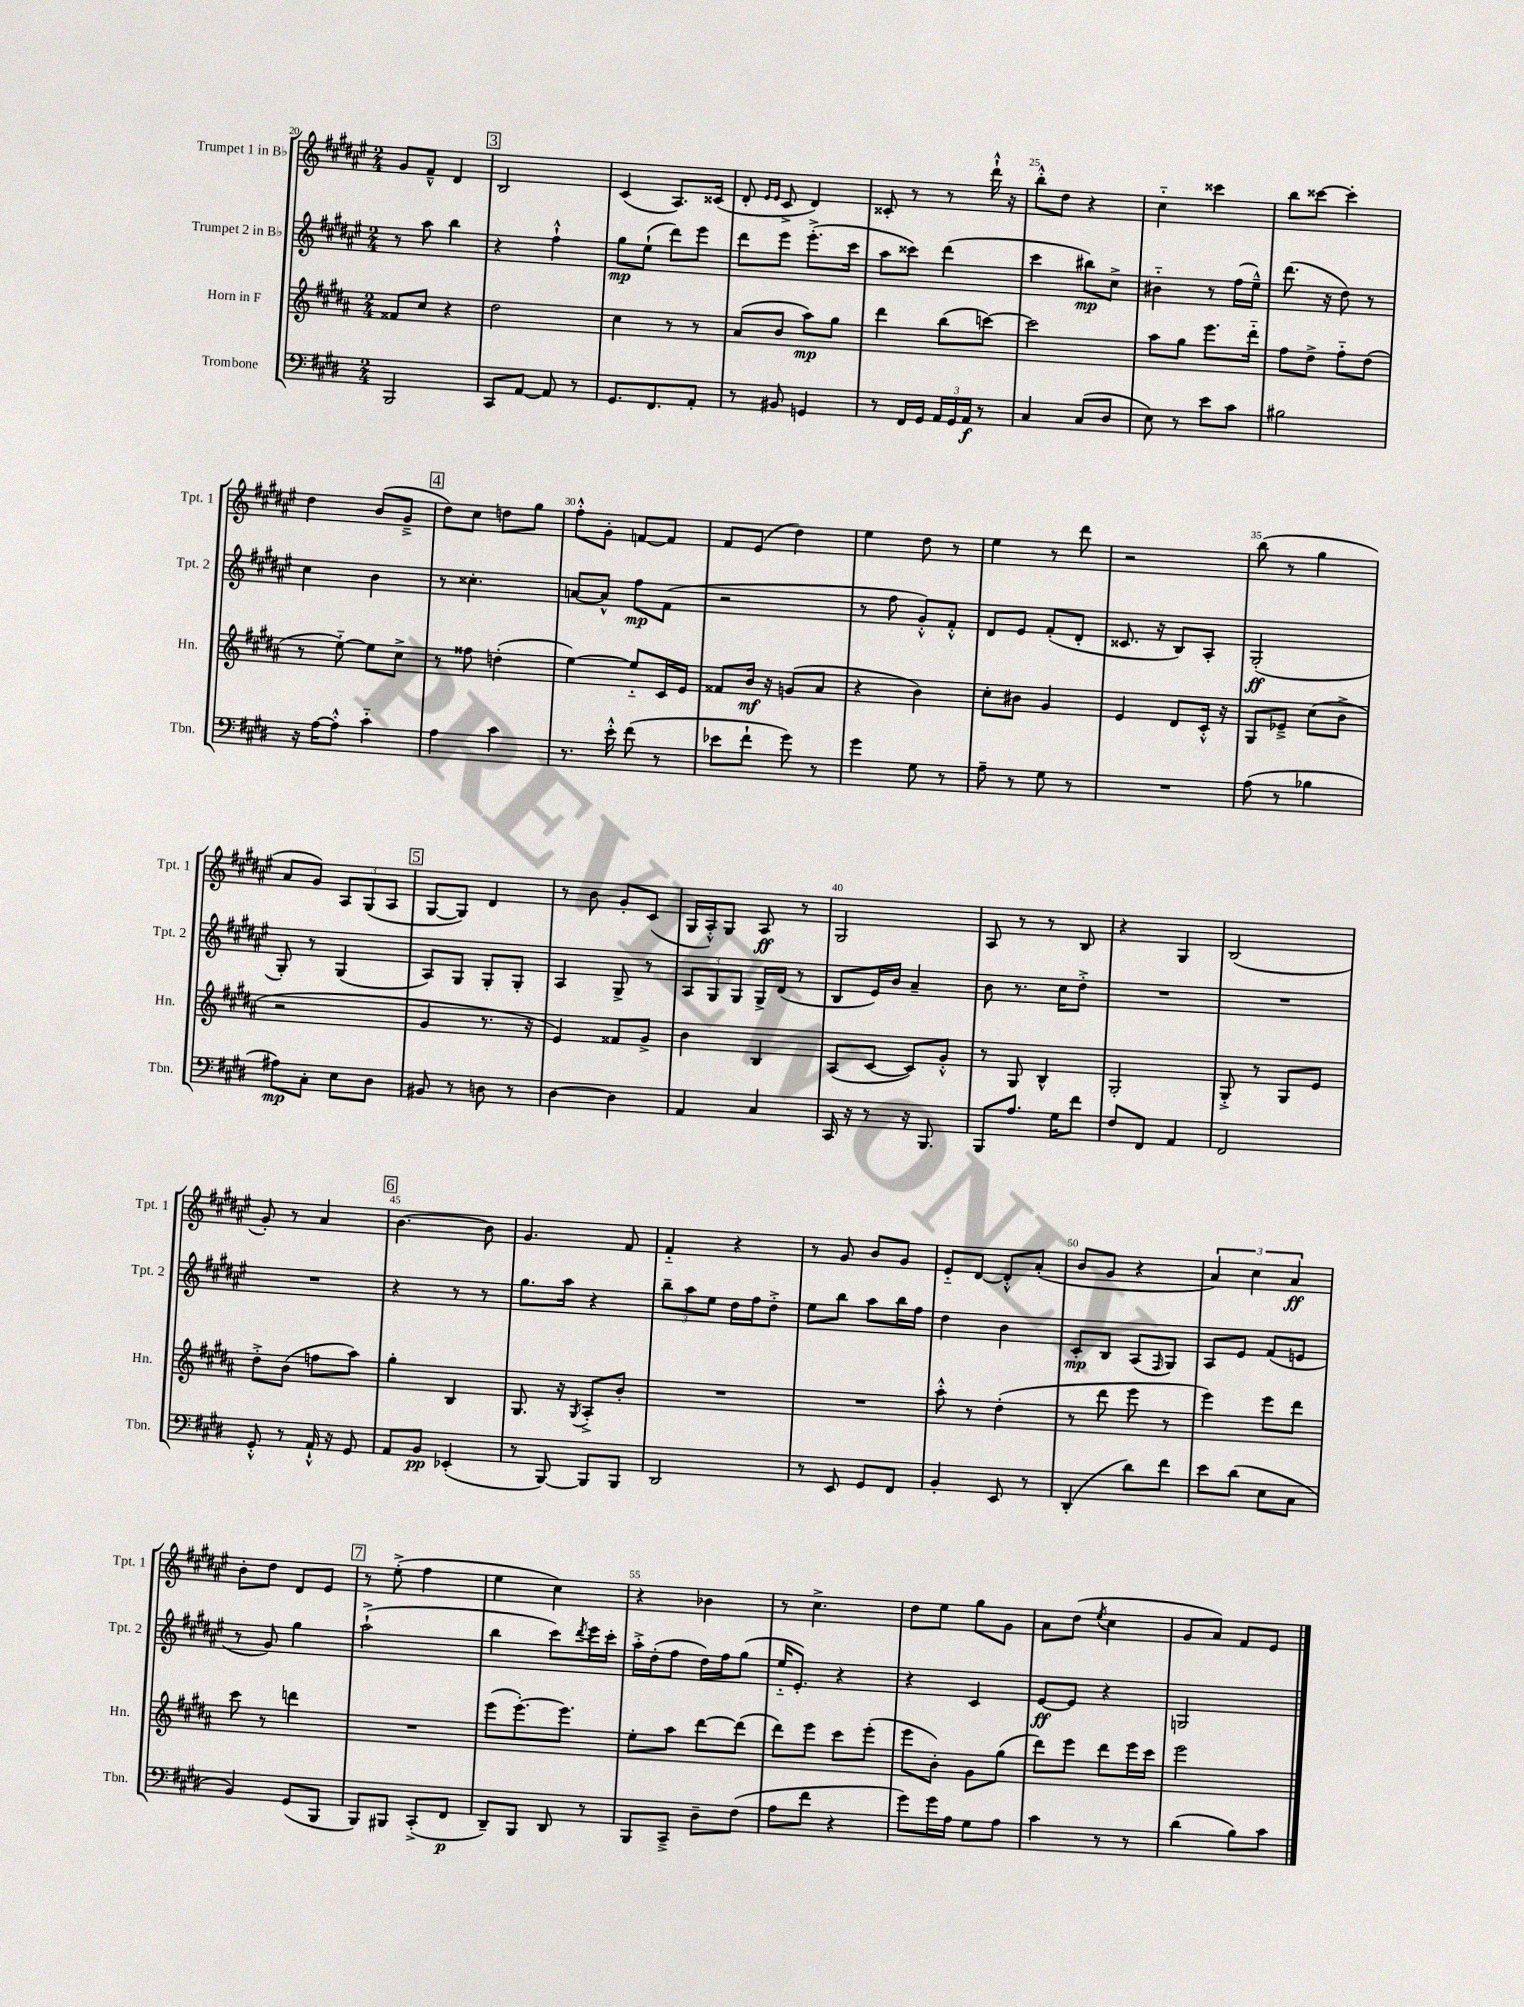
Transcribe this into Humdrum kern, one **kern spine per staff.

**kern	**dynam	**kern	**dynam	**kern	**dynam	**kern	**dynam
*part4	*part4	*part3	*part3	*part2	*part2	*part1	*part1
*staff4	*staff4	*staff3	*staff3	*staff2	*staff2	*staff1	*staff1
*I"Trombone	*	*I"Horn in F	*	*I"Trumpet 2 in B♭	*	*I"Trumpet 1 in B♭	*
*I'Tbn.	*	*I'Hn.	*	*I'Tpt. 2	*	*I'Tpt. 1	*
*clefF4	*	*clefG2	*	*clefG2	*	*clefG2	*
*k[f#c#g#d#]	*	*k[f#c#g#d#a#]	*	*k[f#c#g#d#a#e#]	*	*k[f#c#g#d#a#e#]	*
*M2/4	*	*M2/4	*	*M2/4	*	*M2/4	*
=20	=20	=20	=20	=20	=20	=20	=20
2BBB/	.	8f##X/L	.	8r	.	8g#/L	.
.	.	8cc#/J	.	8aa#\	.	8f#~^^/J	.
.	.	4r	.	4bb\	.	4d#/	.
!!LO:REH:place=s1:t=3
=21	=21	=21	=21	=21	=21	=21	=21
8CC#/L	.	2dd#\	.	4r	.	2B/	.
[8AA/J	.	.	.	.	.	.	.
8AA/]	.	.	.	4ff#`^^\	.	.	.
8r	.	.	.	.	.	.	.
=22	=22	=22	=22	=22	=22	=22	=22
8.GG#/L	.	4cc#\	.	8gg#\L	mp	(4c#/	.
.	.	.	.	(8ee#`\J	.	.	.
8.FF#/	.	.	.	.	.	.	.
.	.	8r	.	8ddd#\L)	.	8.A#/L)	.
8AA'/J	.	8r	.	8eee#\J	.	.	.
.	.	.	.	.	.	(16c##X/Jk	.
=23	=23	=23	=23	=23	=23	=23	=23
8r	.	(8a#/L	.	8ddd#\L	.	8d#'/	.
.	.	.	.	.	.	16qqe#/LL	.
.	.	.	.	.	.	16qqe#/JJ	.
8BB#X/	.	8b/J	.	8eee#\J	.	8c#^/	.
4GGn/	.	8aa#\L)	mp	(8.eee#'^\L	.	4d#/)	.
.	.	8gg#\J	.	.	.	.	.
.	.	.	.	16ccc#\Jk	.	.	.
=24	=24	=24	=24	=24	=24	=24	=24
8r	.	4ddd#\	.	8aa#\L	.	8c##X'/	.
16FF#/LL	.	.	.	8ccc##X\J)	.	8r	.
16GG#/JJ	.	.	.	.	.	.	.
24AA/LL	.	(8bb\L	.	(4ddd#\	.	8r	.
24GG#/	.	.	.	.	.	.	.
24AA/JJ	f	.	.	.	.	.	.
8r	.	[8cccn\J)	.	.	.	16ddd#`^^\	.
.	.	.	.	.	.	16r	.
=25	=25	=25	=25	=25	=25	=25	=25
4C#/	.	2ccc\]	.	4ccc#\	.	8bb'^^\L	.
.	.	.	.	.	.	8dd#\J	.
(8C#/L	.	.	.	8bb#X\L)	mp	4r	.
8D#/J	.	.	.	8cc#^\J	.	.	.
=26	=26	=26	=26	=26	=26	=26	=26
8E\)	.	8aa#\L	.	4b#X\	.	4cc#\	.
8r	.	8gg#\J	.	.	.	.	.
8e\L	.	8.eee\L	.	8r	.	4ccc##X\	.
8c#\J	.	.	.	(16ff#\LL	.	.	.
.	.	16ddd#\Jk	.	16ee#~^^\JJ)	.	.	.
=27	=27	=27	=27	=27	=27	=27	=27
2B#X\	.	8ff#\L	.	(8.ddd#\	.	8bb\L	.
.	.	8dd#^\J	.	.	.	[8ccc##X\J	.
.	.	.	.	16r	.	.	.
.	.	8ff#\L	.	8dd#\)	.	4ccc##'\]	.
.	.	(8dd#\J	.	8r	.	.	.
!!LO:LB:g=z
=28	=28	=28	=28	=28	=28	=28	=28
16r	.	8r	.	4cc#\	.	4dd#\	.
[16A\KL	.	.	.	.	.	.	.
8A'^^\J]	.	[8ee\)	.	.	.	.	.
4c#\	.	8ee\L]	.	4b\	.	(8b/L	.
.	.	8cc#^\J	.	.	.	8g#~^/J	.
!!LO:REH:place=s1:t=4
=29	=29	=29	=29	=29	=29	=29	=29
4A\	.	8r	.	8r	.	8dd#\L)	.
.	.	8ff##X\	.	4.cc##X'\	.	8cc#\J	.
4c#\	.	(4ddn'\	.	.	.	8ddn\L	.
.	.	.	.	.	.	8gg#\J	.
=30	=30	=30	=30	=30	=30	=30	=30
8.r	.	[4ee\)	.	[8an/L	.	8ff#'^^\L	.
.	.	.	.	8a^^/J]	.	8g#'\J	.
16e'^^\	.	.	.	.	.	.	.
(8f#\	.	8ee/L]	.	8ff#\L	mp	[8fn/L	.
8r	.	16c#/L	.	(8f#\J	.	8f/J]	.
.	.	16e/JJ	.	.	.	.	.
=31	=31	=31	=31	=31	=31	=31	=31
8e-X\L	.	8f##X/L	.	2r	.	8f#/L	.
8f#`\J	.	16b/Jk	mf	.	.	(8e#/J	.
.	.	16r	.	.	.	.	.
8g#\)	.	(8gn/L	.	.	.	4dd#\)	.
8r	.	8a#/J	.	.	.	.	.
=32	=32	=32	=32	=32	=32	=32	=32
4g#\	.	4r	.	8r	.	4ee#\	.
.	.	.	.	8ff#\	.	.	.
8G#\	.	4b\)	.	8g#'^^/L)	.	8dd#\	.
8r	.	.	.	8f#'^^/J	.	8r	.
=33	=33	=33	=33	=33	=33	=33	=33
8A~\	.	8cc#'\L	.	8d#/L	.	4ee#\	.
8r	.	8b#X\J	.	8e#/J	.	.	.
8G#\	.	4g#/	.	(8f#'/L	.	8r	.
8r	.	.	.	8d#'/J	.	8ddd#\	.
=34	=34	=34	=34	=34	=34	=34	=34
2r	.	4e/	.	8.c##X/	.	2r	.
.	.	.	.	16r	.	.	.
.	.	8d#/L	.	8B/L)	.	.	.
.	.	16c#'^^/Jk	.	8A#'/J	.	.	.
.	.	16r	.	.	.	.	.
=35	=35	=35	=35	=35	=35	=35	=35
(8A\	.	8G#/L	.	(2G#'/	ff	(8bb\	.
8r	.	8e-X~^/J	.	.	.	8r	.
4B-X\	.	(8cc#\L	.	.	.	4gg#\	.
.	.	8b^\J	.	.	.	.	.
!!LO:LB:g=z
=36	=36	=36	=36	=36	=36	=36	=36
8A#X\L)	mp	2r	.	8G#'/)	.	8a#/L	.
8C#'\J	.	.	.	8r	.	8g#/J)	.
8E\L	.	.	.	(4G#/	.	12A#/L	.
.	.	.	.	.	.	(12G#/	.
8D#\J	.	.	.	.	.	.	.
.	.	.	.	.	.	12A#/J	.
!!LO:REH:place=s1:t=5
=37	=37	=37	=37	=37	=37	=37	=37
8BB#X/	.	4g#/	.	8A#/L)	.	[8G#/L	.
8r	.	.	.	8G#/J	.	8G#/J])	.
8Dn\	.	8.r	.	8G#'/L	.	4d#/	.
8r	.	.	.	8G#'/J	.	.	.
.	.	16r	.	.	.	.	.
=38	=38	=38	=38	=38	=38	=38	=38
[4D#\	.	4e/)	.	4A#/	.	8r	.
.	.	.	.	.	.	8b\	.
4D#\]	.	8f##X/L	.	8G#^/	.	8g#'/L	.
.	.	8g#^/J	.	8r	.	(8c#/J	.
=39	=39	=39	=39	=39	=39	=39	=39
4AA/	.	4b\	.	12A#/L	.	16G#/LL	.
.	.	.	.	.	.	16A#'^^/J)	.
.	.	.	.	12G#/	.	.	.
.	.	.	.	.	.	8G#/J	.
.	.	.	.	12G#/J	.	.	.
4C#/	.	4B/	.	16G#^/LL	.	8A#/	ff
.	.	.	.	(16d#/JJ	.	.	.
.	.	.	.	8r	.	8r	.
=40	=40	=40	=40	=40	=40	=40	=40
16CC#/	.	(8A#/L	.	8B/L	.	2G#/	.
16r	.	.	.	.	.	.	.
8r	.	[8c#/J	.	16e#/L)	.	.	.
.	.	.	.	16b/JJ	.	.	.
16r	.	8c#/L])	.	4a#~/	.	.	.
8.BBB/	.	.	.	.	.	.	.
.	.	8g#'^^/J	.	.	.	.	.
=41	=41	=41	=41	=41	=41	=41	=41
8BBB/L	.	8r	.	8b\	.	8A#/	.
8.A/J	.	8G#/	.	8.r	.	8r	.
.	.	4B^^/	.	.	.	8r	.
16G#\KL	.	.	.	16cc#\KL	.	.	.
8f#\J	.	.	.	8dd#'^\J	.	8B/	.
=42	=42	=42	=42	=42	=42	=42	=42
8F#/L	.	2G#'/	.	2r	.	4r	.
8FF#/J	.	.	.	.	.	.	.
4AA/	.	.	.	.	.	4G#/	.
=43	=43	=43	=43	=43	=43	=43	=43
2FF#/	.	8G#'^/	.	2r	.	(2B/	.
.	.	8r	.	.	.	.	.
.	.	8G#/L	.	.	.	.	.
.	.	8e/J	.	.	.	.	.
!!LO:LB:g=z
=44	=44	=44	=44	=44	=44	=44	=44
8GG#'^^/	.	8dd#'^\L	.	2r	.	8g#'/)	.
8r	.	(8b\J	.	.	.	8r	.
16AA`^^/	.	8ffn\L	.	.	.	4a#/	.
16r	.	.	.	.	.	.	.
8GG#/	.	8aa#\J)	.	.	.	.	.
!!LO:REH:place=s1:t=6
=45	=45	=45	=45	=45	=45	=45	=45
8AA/L	.	4gg#'\	.	4r	.	[4.b\	.
8BB/J	pp	.	.	.	.	.	.
(4EE-X'/	.	4B/	.	8r	.	.	.
.	.	.	.	8r	.	8b\]	.
=46	=46	=46	=46	=46	=46	=46	=46
8r	.	8.G#/	.	8.gg#\L	.	4.g#/	.
[8BBB/)	.	.	.	.	.	.	.
.	.	16r	.	16aa#\Jk	.	.	.
.	.	8qG#/	.	.	.	.	.
8BBB/L]	.	8A#'^/L	.	4r	.	.	.
8BBB/J	.	8b'/J	.	.	.	8f#/	.
=47	=47	=47	=47	=47	=47	=47	=47
2DD#/	.	2r	.	12bb~\L	.	4f#/	.
.	.	.	.	12aa#\	.	.	.
.	.	.	.	12ee#\J	.	.	.
.	.	.	.	16dd#\LL	.	4r	.
.	.	.	.	16ff#\J	.	.	.
.	.	.	.	8dd#'^\J	.	.	.
=48	=48	=48	=48	=48	=48	=48	=48
8r	.	2r	.	8ee#\L	.	8r	.
8EE/	.	.	.	8bb\J	.	8g#/	.
8GG#/L	.	.	.	8aa#\L	.	8b/L	.
8FF#/J	.	.	.	16bb\L	.	8g#/J	.
.	.	.	.	16ff#\JJ	.	.	.
=49	=49	=49	=49	=49	=49	=49	=49
4BB'/	.	8aa#'^^\	.	4dd#\	.	8e#/L	.
.	.	8r	.	.	.	[8d#/J	.
8EE/	.	(4dd#'\	.	4b\	.	8d#'^^/L]	.
8r	.	.	.	.	.	(8a#'/J	.
=50	=50	=50	=50	=50	=50	=50	=50
(4DD#'/	.	8r	.	8c#'/L	mp	8b/L	.
.	.	8ddd#\	.	8B/J	.	8g#/J	.
8d#\L)	.	8eee\	.	(8A#/L	.	4r	.
.	.	.	.	16qqF#/	.	.	.
8f#\J	.	8r	.	8G#/J)	.	.	.
=51	=51	=51	=51	=51	=51	=51	=51
8e\L	.	4eee\)	.	8A#/L	.	6a#/)	.
(8d#\J	.	.	.	8e#/J	.	.	.
.	.	.	.	.	.	6cc#\	.
8E\L	.	8eee\L	.	(8f#/L	.	.	.
.	.	.	.	.	.	6a#/	ff
8C#\J	.	8ddd#\J	.	8en/J	.	.	.
!!LO:LB:g=z
=52	=52	=52	=52	=52	=52	=52	=52
4BB/)	.	8ccc#\	.	8r	.	8b'\L	.
.	.	8r	.	8g#/)	.	8dd#\J	.
(8GG#/L	.	4dddn\	.	4gg#\	.	8d#/L	.
8BBB/J	.	.	.	.	.	8e#/J	.
!!LO:REH:place=s1:t=7
=53	=53	=53	=53	=53	=53	=53	=53
8BBB/L)	.	2r	.	(2aa#`^\	.	8r	.
8BBB#X/J	.	.	.	.	.	(8ee#'^\	.
(8CC#'^/L	.	.	.	.	.	4ff#\	.
8FF#/J	p	.	.	.	.	.	.
=54	=54	=54	=54	=54	=54	=54	=54
8DD#~/L)	.	(8eee\L	.	4bb\	.	4ee#\	.
8BBB/J	.	[8.eee'\)	.	.	.	.	.
8DD#/	.	.	.	8ccc#\L)	.	4cc#\)	.
.	.	8.eee\J]	.	.	.	.	.
.	.	.	.	8qddd#/	.	.	.
8r	.	.	.	16eee#\L	.	.	.
.	.	.	.	16ccc#'\JJ	.	.	.
=55	=55	=55	=55	=55	=55	=55	=55
8BBB/L	.	8ee'\L	.	16aa#'^\LL	.	4r	.
.	.	.	.	(16dd#'\J	.	.	.
8CC#~^/J	.	8aa#\J	.	8ff#\J	.	.	.
8D#~\L	.	[8ddd#\L	.	16dd#\LL)	.	4b-X\	.
.	.	.	.	16ff#\J	.	.	.
(8F#\J	.	(8ddd#\J]	.	(8gg#\J	.	.	.
=56	=56	=56	=56	=56	=56	=56	=56
8A\L	.	8ddd#\L)	.	16ee#/KL	.	8r	.
.	.	.	.	8.e#'/J)	.	.	.
8f#\J	.	8eee\J	.	.	.	4.cc#^\	.
4r	.	8ccc#\L	.	4r	.	.	.
.	.	(8eee'\J	.	.	.	.	.
=57	=57	=57	=57	=57	=57	=57	=57
8g#\L)	.	8eee\L	.	4r	.	8dd#\L	.
16g#\L	.	8b'\J)	.	.	.	8ee#\J	.
16A\JJ	.	.	.	.	.	.	.
8G#\L	.	8g#\L	.	4c#/	.	8gg#\L	.
8A\J	.	(8gg#\J	.	.	.	8g#\J	.
=58	=58	=58	=58	=58	=58	=58	=58
4c#\	.	8ddd#\L)	.	[8e#/L	ff	8a#\L	.
.	.	8eee\J	.	8e#/J]	.	(8dd#\J	.
.	.	.	.	.	.	8qee#/	.
8r	.	8ddd#\L	.	4r	.	4cc#\	.
8r	.	16eee\L	.	.	.	.	.
.	.	16ccc#\JJ	.	.	.	.	.
=59	=59	=59	=59	=59	=59	=59	=59
(4d#\	.	2eee\	.	2Gn/	.	8g#/L	.
.	.	.	.	.	.	8a#/J)	.
8B\L)	.	.	.	.	.	8f#/L	.
8c#\J	.	.	.	.	.	8e#/J	.
==	==	==	==	==	==	==	==
*-	*-	*-	*-	*-	*-	*-	*-
